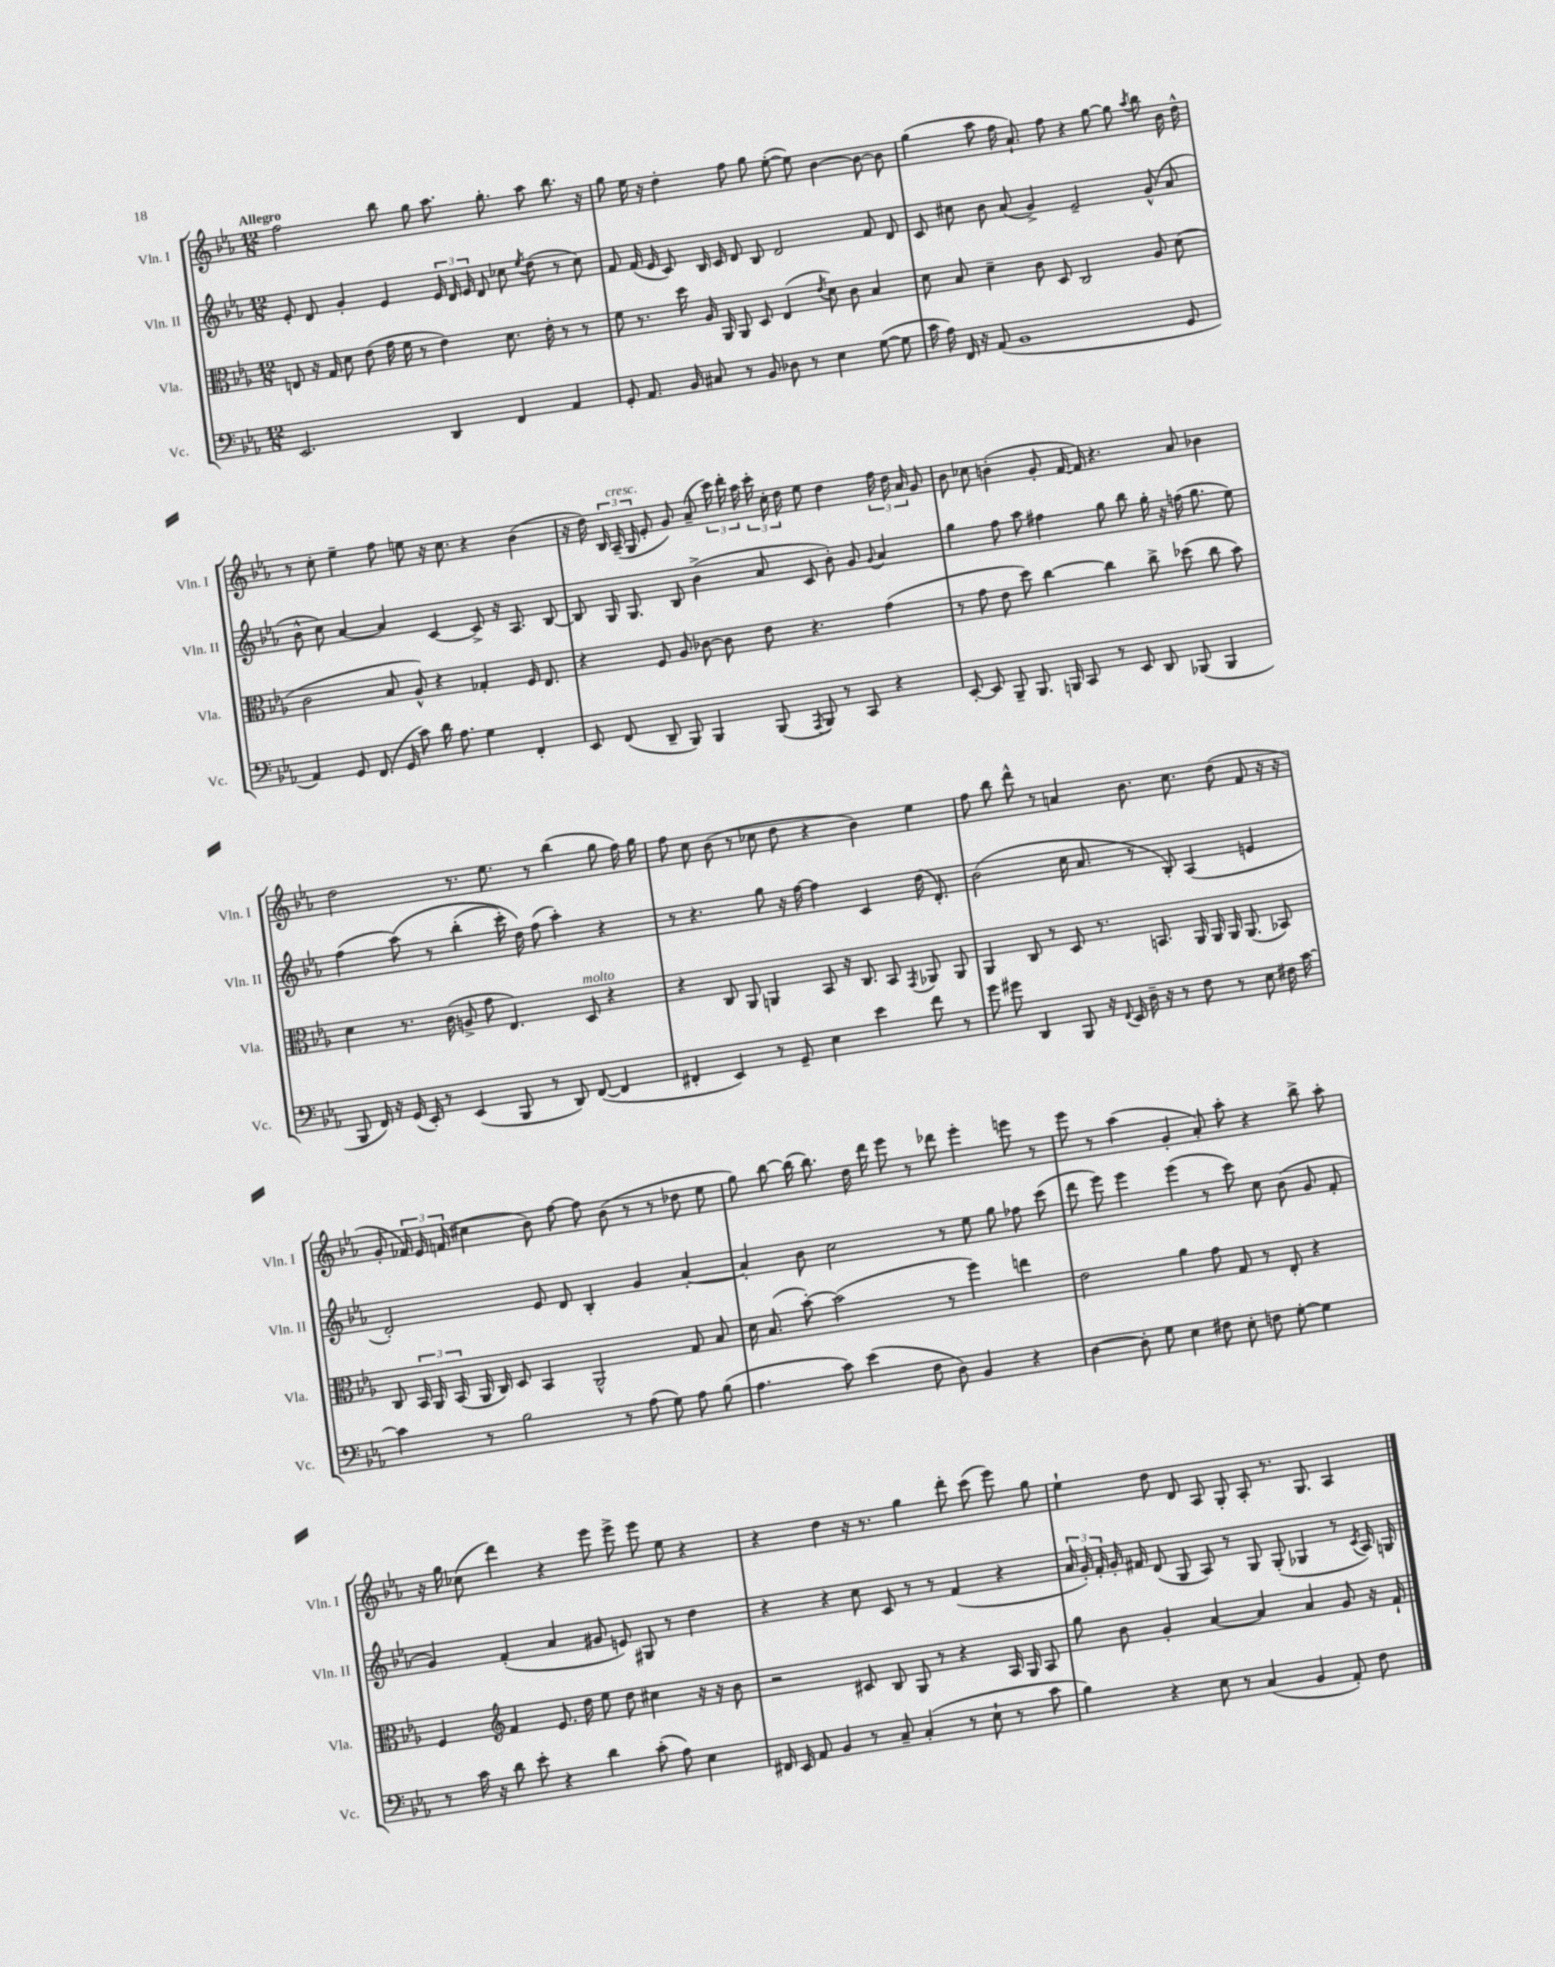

**kern	**kern	**kern	**kern
*staff4	*staff3	*staff2	*staff1
*clefF4	*clefC3	*clefG2	*clefG2
*k[b-e-a-]	*k[b-e-a-]	*k[b-e-a-]	*k[b-e-a-]
*M12/8	*M12/8	*M12/8	*M12/8
2.EE-/	8E/	8e-'/	2ff\
.	16r	8d/	.
.	16G/	.	.
.	8d\	4g'/	.
.	(8e-\	.	.
.	16g\	4e-/	8bb-\
.	16f\	.	.
.	8r	.	8gg\
4DD/	4e-\)	24e-/	8.aa-\
.	.	24d/	.
.	.	24e-/	.
.	.	8d/	.
.	.	.	8.gg'\
4FF/	8.d\	8cc-\	.
.	.	8qee-/	.
.	.	(8dd\	8aa-\
.	16e-'\	.	.
4AA-/	8r	8r	8.bb-\
.	8r	8cc-\)	.
.	.	.	16r
=	=	=	=
8GG'/	8f\	8f/	8gg\
8.AA-/	8.r	(16f/	16ee-\
.	.	16e-/	16r
.	.	8c/)	4dd'\
16BB-/	16dd\	.	.
8C#/	16A-/	16B-/	.
.	16AA-/	16c/	.
8r	8AA-/	8d/	8ff\
8BB-/	8D/	8B-/	8gg\
8D-\	(4E-/	2d/	([8ee-'\
8r	.	.	8ee-\])
.	8qe-/	.	.
4E-\	8d\)	.	[4b-\
.	8c\	.	.
([8G\	4B-/	8f/	8b-\_
8G\]	.	8d/	8b-\]
=	=	=	=
16c\	8d\	8c/	(4gg\
16A-\)	.	.	.
16FF/	8B-/	8cc#\	.
16r	.	.	.
(8AA-/	4d~\	8b-\	8aa-\
1BB-	.	(8a-/	16ff\
.	.	.	8.a-`/)
.	8c\	4g^/)	.
.	8D/	.	8ff\
.	2C/	2e-~/	4r
.	.	.	[8gg\
.	.	.	8gg\]
.	.	.	8qaa-/
.	8A-/	(8g^^/	8bb-\
8GG/	(8d\	8a-/	16b-\
.	.	.	16dd^^\
=	=	=	=
4AA-/)	2c\	8b-^^\	8r
.	.	8cc\)	8cc'\
8GG/	.	[4a-/	4ee-~\
(8.FF/	.	.	.
.	8B-/	4a-/]	8ff\
16GG/	.	.	.
8c\)	8A-^^/)	.	8ee\
16d\	4r	[4c/	16r
8.A-\	.	.	8.cc\
4G\	4G-'/	8c^/]	4r
.	.	16r	.
.	.	8.A-/	.
4FF'/	16F/	.	(4b-\
.	8.E-/	.	.
.	.	[8B-/	.
=	=	=	=
8EE-/	4r	8B-/]	16r
.	.	.	16dd\)
(8FF/	.	16G/	24B-/
.	.	.	(24A-~/
.	.	8.G/	.
.	.	.	24G/
8DD~/	8F/	.	8e-'/
8BBB-/)	8A-/	8B-/	8g/)
4BBB-/	[8c-\	(4b-^\	(8a-~/
.	8c-\]	.	24ccc\)
.	.	.	24ddd'\
.	.	.	24aa-\
(8BBB-/	8e-\	8a-/	24ccc'\
.	.	.	24cc'\
.	.	.	24dd\
8qAAA-/	.	.	.
8BBB-/)	4.r	8c/	8ee-\
8r	.	8b-'\)	4dd\
8CC/	.	8g/	.
.	.	8qqg/	.
4r	(4g\	4a-/	24ff\
.	.	.	24dd\
.	.	.	24a-/
.	.	.	8g/
=	=	=	=
[8EE-'/	8r	4gg\	8b-\
8EE-/]	8g\	.	8cc-\
8BBB-~/	8e-\	8ff\	(4b'\
8.BBB-/	8dd\)	8aa-\	.
.	[4cc\	4ff#\	8g'/
16BBB/	.	.	.
8CC/	.	.	[16f/
.	.	.	16f/])
8r	4cc\]	8gg\	4.r
8EE-/	.	8bb-\	.
8DD/	8cc^\	16gg'\	.
.	.	16r	.
(8BBB-/	(8dd-\	(16ff\	8a-/
.	.	8.gg\	.
4BBB-/	8cc\	.	4b-\
.	8b-\)	8ee-\)	.
=	=	=	=
8BBB-/	4d\	(4ff\	2dd\
16FF/)	.	.	.
16r	.	.	.
(16GG/	8.r	&(8aa-\)	.
16EE-'/)	.	.	.
8r	.	8r	.
.	(16c\	.	.
(4EE-/	8A^/	(4bb-'\	8.r
.	8g\	.	.
.	.	.	8.ee-\
8BBB-/	4.E-/)	16ccc'\)	.
.	.	16dd\&)	.
8r	.	(8ff\	8r
8DD/)	.	4aa-'\)	(4bb-\
([8FF/	8D/	.	.
4FF/]	4r	4r	8gg\
.	.	.	16ff\)
.	.	.	16gg\
=	=	=	=
4FF#'/	4r	8r	8ff\
.	.	4.r	8cc\
4EE-/)	8C/	.	(8b-\
.	8AA-/	.	8r
8r	4AA/	8gg\	8cc-\
8GG~/	.	16r	8dd\
.	.	[16ff\	.
4E-\	8BB-/	4ff\]	4r
.	16r	.	.
.	8.C/	.	.
4e-\	.	4c/	4b-\)
.	8BB-/	.	.
.	8qGG/	.	.
8f\	8AA-/	(16dd\	4ee-\
.	.	8.d'/)	.
8r	8AA-/	.	.
=	=	=	=
8g\	4AA-/	(2b-\	8ff\
8g#\	.	.	8bb-\
4DD/	8C/	.	8ddd^^\
.	8r	.	8r
8BBB-/	8D/	16cc\	4a/
.	.	8.a-/	.
16r	8.r	.	.
8qqFF/	.	.	.
16EE-/	.	.	.
16D~\	.	8r	8.b-\
16r	8.BB/	.	.
8r	.	8B-'/)	.
.	.	.	8.cc\
8F\	16AA-/	(4A-/	.
.	16AA-/	.	.
8r	16AA-/	.	(8dd\
.	(8.AA-/	.	.
8E-\	.	4e/	8f/
16F#\	8BB-/)	.	16r
[16c\	.	.	16r
=	=	=	=
4c\]	8C/	2d'/)	8g'/
.	24BB-/	.	24f-/)
.	24AA-/	.	24e-/
.	(24BB-/	.	(24f/
8r	16AA-/	.	4cc#\
.	16C/)	.	.
2B-\	8D/	.	.
.	4BB-/	8e-/	8b-\)
.	.	8d/	[8ff\
.	2AA-^^/	4B-'/	8ff\]
8r	.	.	(8b-\
(8A-\	.	4g/	8r
8G\)	.	.	8r
8A-\	8G/	[4a-'/	8dd-\
(8B-\	8B-/	.	8ee-\
=	=	=	=
4.A-\	16d\	4a-'/]	8gg\)
.	(8.B-/	.	.
.	.	.	[8bb-\
.	[8b-'\)	8b-\	(16bb-\]
.	.	.	8.bb-\)
8c\)	(2b-\]	2cc\	.
(4e-\	.	.	16dd\
.	.	.	16ddd\
.	.	.	8eee-\
8F\	.	.	8r
8D\)	8r	8r	8ddd-\
4BB-/	4ff\)	8ee-\	4eee-'\
.	.	8gg\	.
4r	4ee\	8ff-\	8eee\
.	.	(8ccc\	8r
=	=	=	=
[4D\	2e-\	8ddd\	8eee-\
.	.	8eee-\)	8r
8D'\]	.	4eee-\	(4aa-\
8G\	.	.	.
4E-\	4a-\	(4eee-\	4g'/
8F#\	8g\	8r	8a-'/)
8E-'\	8G/	8ccc\)	8aa-'\
8F\	8r	8cc\	4r
[8G'\	8E-'/	(8b-\	.
4G\]	4r	8g/	8bb-^\
.	.	8f'/	8aa-'\
=	=	=	=
8r	4F/	4g/)	16r
.	.	.	16gg\
16c\	.	.	(8cc-\
16r	.	.	.
*	*clefG2	*	*
8d\	4f/	(4f'/	4ddd\)
8e-'\	.	.	.
4r	8.e-/	4a-/	4r
.	16dd\	.	.
4d\	8ee-\	8g#/	8eee-\
.	8dd\	8e/)	8eee-^\
(8c'\	4cc#\	8G#/	8eee-\
8A-\)	.	8r	8ee-\
4E-\	16r	4dd\	4r
.	16r	.	.
.	8b-\	.	.
=	=	=	=
16FF#/	2r	4r	4r
16EE-/	.	.	.
8AA-/	.	.	.
4BB-/	.	4r	4dd\
8r	8c#/	8cc\	16r
.	.	.	8.r
8C~/	8B-/	8c/	.
(4C'/	8G/	8r	4gg\
.	8r	8r	.
8r	4r	(4f/	8ddd'\
8E-`\	.	.	(8ccc\
8r	16A-/	4r	8eee-\)
.	16G/	.	.
8c\	8A-/	.	8gg\
=	=	=	=
4B-\)	8gg\	24a-/	4ee-`\
.	.	24g'/)	.
.	.	24f'/	.
.	8b-\	16g'/	.
.	.	16f#/	.
4r	4g'/	(8d/	8dd\
.	.	8G/	8d/
8E-\	[4a-/	8A-/)	8A-/
8r	.	8r	8G'/
(4C/	4a-/]	8G/	8A-'/
.	.	(8G'/	8.r
4BB-/	4a-/	4G-/	.
.	.	.	8.G/
8AA-'/)	8g/	8r	4A-/
.	.	8qc/	.
8F\	16r	16A-/)	.
.	16f`/	16G/	.
==	==	==	==
*-	*-	*-	*-
